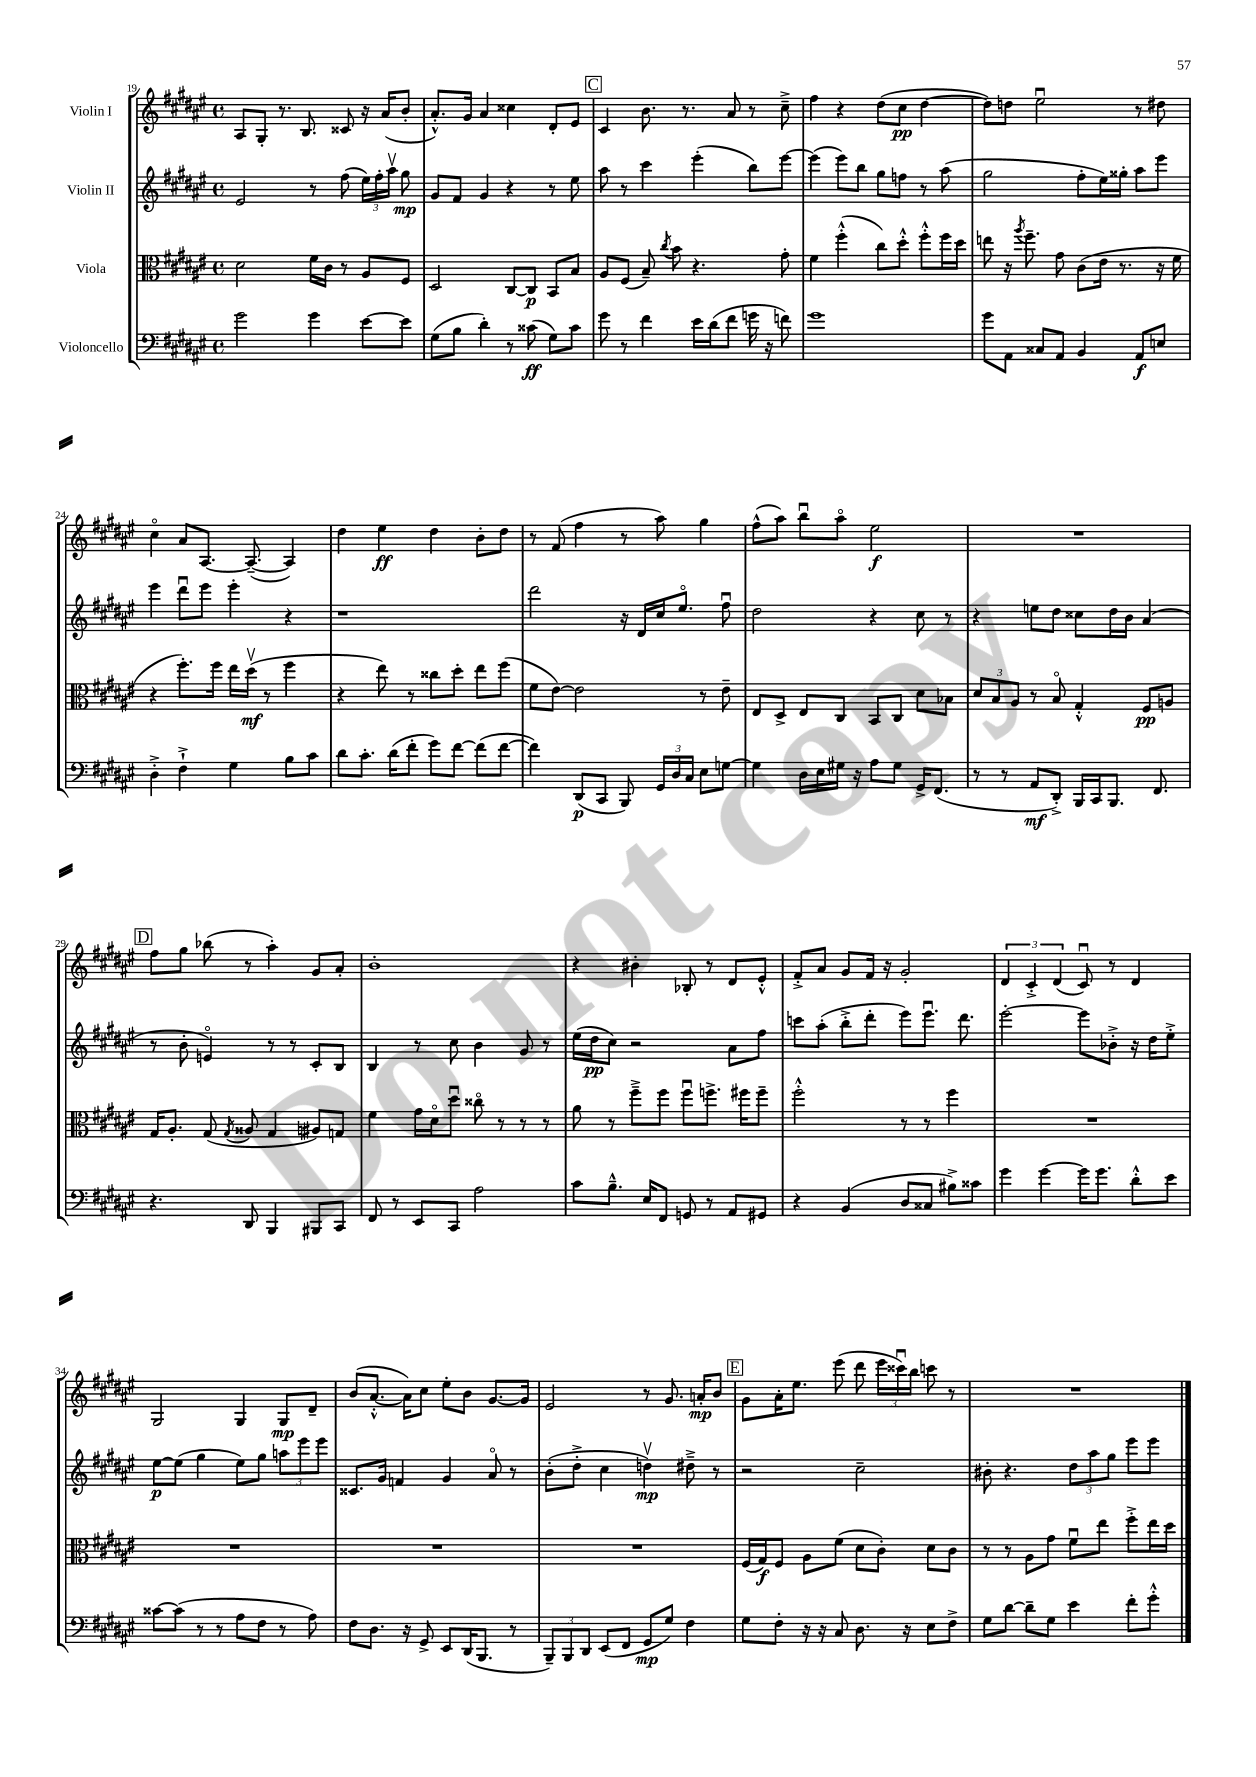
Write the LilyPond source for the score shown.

<<
\new StaffGroup <<
\new Staff = "s0" \with { instrumentName = "Violin I" } {
    \clef treble \key fis \major \defaultTimeSignature \time 4/4
    \autoBeamOff ais8[ gis8]-. r8. b8. cisis'8 r16 ais'16[( b'8]-. |
    ais'8.[-.-^) gis'16] ais'4 cisis''4 dis'8[-. eis'8] |
    \mark \markup { \box "C" } cis'4 b'8. r8. ais'8 r8 cis''8---> |
    fis''4 r4 dis''8[( cis''8]\pp dis''4~ |
    dis''8[) d''8] eis''2\downbow r8 dis''8 |
    cis''4\flageolet ais'8[ ais8.]~ ais8.~--( ais4) |
    dis''4 eis''4\ff dis''4 b'8[-. dis''8] |
    r8 fis'8( fis''4 r8 ais''8) gis''4 |
    fis''8[-^( ais''8]) b''8[\downbow ais''8]\flageolet eis''2\f |
    R1 |
    \mark \markup { \box "D" } fis''8[ gis''8] bes''8( r8 ais''4-.) gis'8[ ais'8]-. |
    b'1-. |
    r4 bis'4-. bes8-. r8 dis'8[ eis'8]-.-^ |
    fis'8[-.-> ais'8] gis'8[ fis'16] r16 gis'2-. |
    \tuplet 3/2 { dis'4 cis'4-.-> dis'4( } cis'8\downbow) r8 dis'4 |
    gis2 gis4 gis8[\mp dis'8]-- |
    b'8[( ais'8.]~-.-^ ais'16[) cis''8] eis''8[-. b'8] gis'8.[~ gis'16] |
    eis'2 r8 gis'8. a'16[-.\mp b'8] |
    \mark \markup { \box "E" } gis'8[ ais'16-. eis''8.] eis'''8( dis'''8 \tuplet 3/2 { eis'''16[ cisis'''16\downbow) b''16] } c'''8 r8 |
    R1 \bar "|." |
}
\new Staff = "s1" \with { instrumentName = "Violin II" } {
    \clef treble \key fis \major \defaultTimeSignature \time 4/4
    \autoBeamOff eis'2 r8 fis''8( \tuplet 3/2 { eis''16[) fis''16-. ais''16]\upbow } gis''8\mp |
    gis'8[ fis'8] gis'4 r4 r8 eis''8 |
    \mark \markup { \box "C" } ais''8 r8 cis'''4 eis'''4-.( b''8[) eis'''8]~ |
    eis'''4( eis'''8[) b''8] gis''8[ f''8] r8 ais''8( |
    gis''2 fis''8[-. eis''16) gisis''16]-. ais''8[ eis'''8] |
    eis'''4 dis'''8[\downbow eis'''8] eis'''4-. r4 |
    r1 |
    dis'''2 r16 dis'16[ cis''16 eis''8.]\flageolet fis''8\downbow |
    dis''2 r4 cis''8 r8 |
    r4 e''8[ dis''8] cisis''8[ dis''16 b'16] ais'4( |
    \mark \markup { \box "D" } r8 b'8-. e'4\flageolet) r8 r8 cis'8[-. b8] |
    b4 r8 cis''8 b'4 gis'8 r8 |
    eis''16[( dis''16\pp cis''8]) r2 ais'8[ fis''8] |
    c'''8[ ais''8]-.( b''8[-.-> dis'''8]-. eis'''8[) eis'''8.]\downbow dis'''8. |
    eis'''2~-. eis'''8[ bes'8]-.-> r16 dis''16[ eis''8]-.-> |
    eis''8[~\p eis''8]( gis''4 eis''8[) gis''8] \tuplet 3/2 { a''8[ eis'''8 eis'''8] } |
    cisis'8.[ gis'16] f'4 gis'4 ais'8\flageolet r8 |
    b'8[-.( dis''8]-.-> cis''4 d''4\upbow\mp) dis''8---> r8 |
    \mark \markup { \box "E" } r2 cis''2-- |
    bis'8-. r4. \tuplet 3/2 { dis''8[ ais''8 gis''8] } eis'''8[ eis'''8] \bar "|." |
}
\new Staff = "s2" \with { instrumentName = "Viola" } {
    \clef alto \key fis \major \defaultTimeSignature \time 4/4
    \autoBeamOff dis'2 fis'16[ cis'16] r8 ais8[ fis8] |
    dis2 cis8[~ cis8]\p b,8[ b8] |
    \mark \markup { \box "C" } ais8[ fis8]( b8--) \acciaccatura { cis''8 } b'8 r4. gis'8-. |
    fis'4 fis''4-.-^( cis''8[) dis''8]-.-^ fis''8[-.-^ fis''16 dis''16] |
    e''8 r16 \acciaccatura { ais''8 } fis''8.-- gis'8 cis'8[( eis'16] r8. r16 fis'16 |
    r4 fis''8.[-.) fis''16] eis''16[ dis''16]\upbow\mf( r8 fis''4 |
    r4 eis''8) r8 cisis''8[ dis''8]-. eis''8[ fis''8]( |
    fis'8[ eis'8]~) eis'2 r8 eis'8-- |
    eis8[ dis8]-> eis8[ cis8] b,8[ cis8] dis'8[ bes8] |
    \tuplet 3/2 { dis'8[ b8 ais8] } r8 b8\flageolet gis4-.-^ fis8[\pp a8] |
    \mark \markup { \box "D" } gis16[ ais8.]-. gis8( \acciaccatura { gis8 } aisis8 gis4 ais8[) g8] |
    fis'4 gis'16[ dis'16\flageolet dis''8]\downbow cisis''8\flageolet r8 r8 r8 |
    ais'8 r8 fis''8[---> fis''8] fis''8[\downbow f''8.]-> fis''16[ fis''8]-- |
    fis''2-.-^ r8 r8 fis''4 |
    R1 |
    R1 |
    R1 |
    R1 |
    \mark \markup { \box "E" } fis16[( gis16\f) fis8] ais8[ fis'8]( dis'8[ cis'8]-.) dis'8[ cis'8] |
    r8 r8 ais8[ gis'8] fis'8[\downbow eis''8] fis''8[-.-> eis''16 dis''16] \bar "|." |
}
\new Staff = "s3" \with { instrumentName = "Violoncello" } {
    \clef bass \key fis \major \defaultTimeSignature \time 4/4
    \autoBeamOff gis'2 gis'4 eis'8[~ eis'8] |
    gis8[( b8] dis'4-.) r8 cisis'8\ff( gis8[) cisis'8] |
    \mark \markup { \box "C" } gis'8 r8 fis'4 eis'16[ dis'16( fis'8] g'16 r16 f'8) |
    gis'1 |
    gis'8[ ais,8] cisis8[ ais,8] b,4 ais,8[\f e8] |
    dis4-.-> fis4-!-> gis4 b8[ cis'8] |
    dis'8[ cis'8.]-. dis'16[( fis'8]-. gis'8[) fis'8]~ fis'8[( fis'8]~ |
    fis'4) dis,8[\p( cis,8] b,,8) \tuplet 3/2 { gis,16[ dis16 cis16] } eis8[ g8]~ |
    g4 dis16[ eis16 gis16] r16 ais8[ gis8] gis,16[-> fis,8.]( |
    r8 r8 ais,8[\mf dis,8]-.->) b,,16[ cis,16 b,,8.] fis,8. |
    \mark \markup { \box "D" } r4. dis,8 b,,4 bis,,8[ cis,8] |
    fis,8 r8 eis,8[ cis,8] ais2 |
    cis'8[ b8.]---^ eis16[ fis,8] g,8 r8 ais,8[ gis,8] |
    r4 b,4( dis8[ cisis8] bis8[->) cisis'8] |
    gis'4 gis'4~ gis'16[ gis'8.] dis'8[-.-^ eis'8] |
    cisis'8[~ cisis'8]( r8 r8 ais8[ fis8] r8 ais8) |
    fis8[ dis8.] r16 gis,8-> eis,8[ dis,16( b,,8.] r8 |
    \tuplet 3/2 { b,,8[--) b,,8 dis,8] } eis,8[( fis,8] gis,8[\mp gis8]) fis4 |
    \mark \markup { \box "E" } gis8[ fis8]-. r16 r16 cis8 dis8. r16 eis8[ fis8]-> |
    gis8[ dis'8]~ dis'8[-- gis8] eis'4 fis'8[-. gis'8]-.-^ \bar "|." |
}
>>
>>
\layout { \context { \Score currentBarNumber = #19 } }
